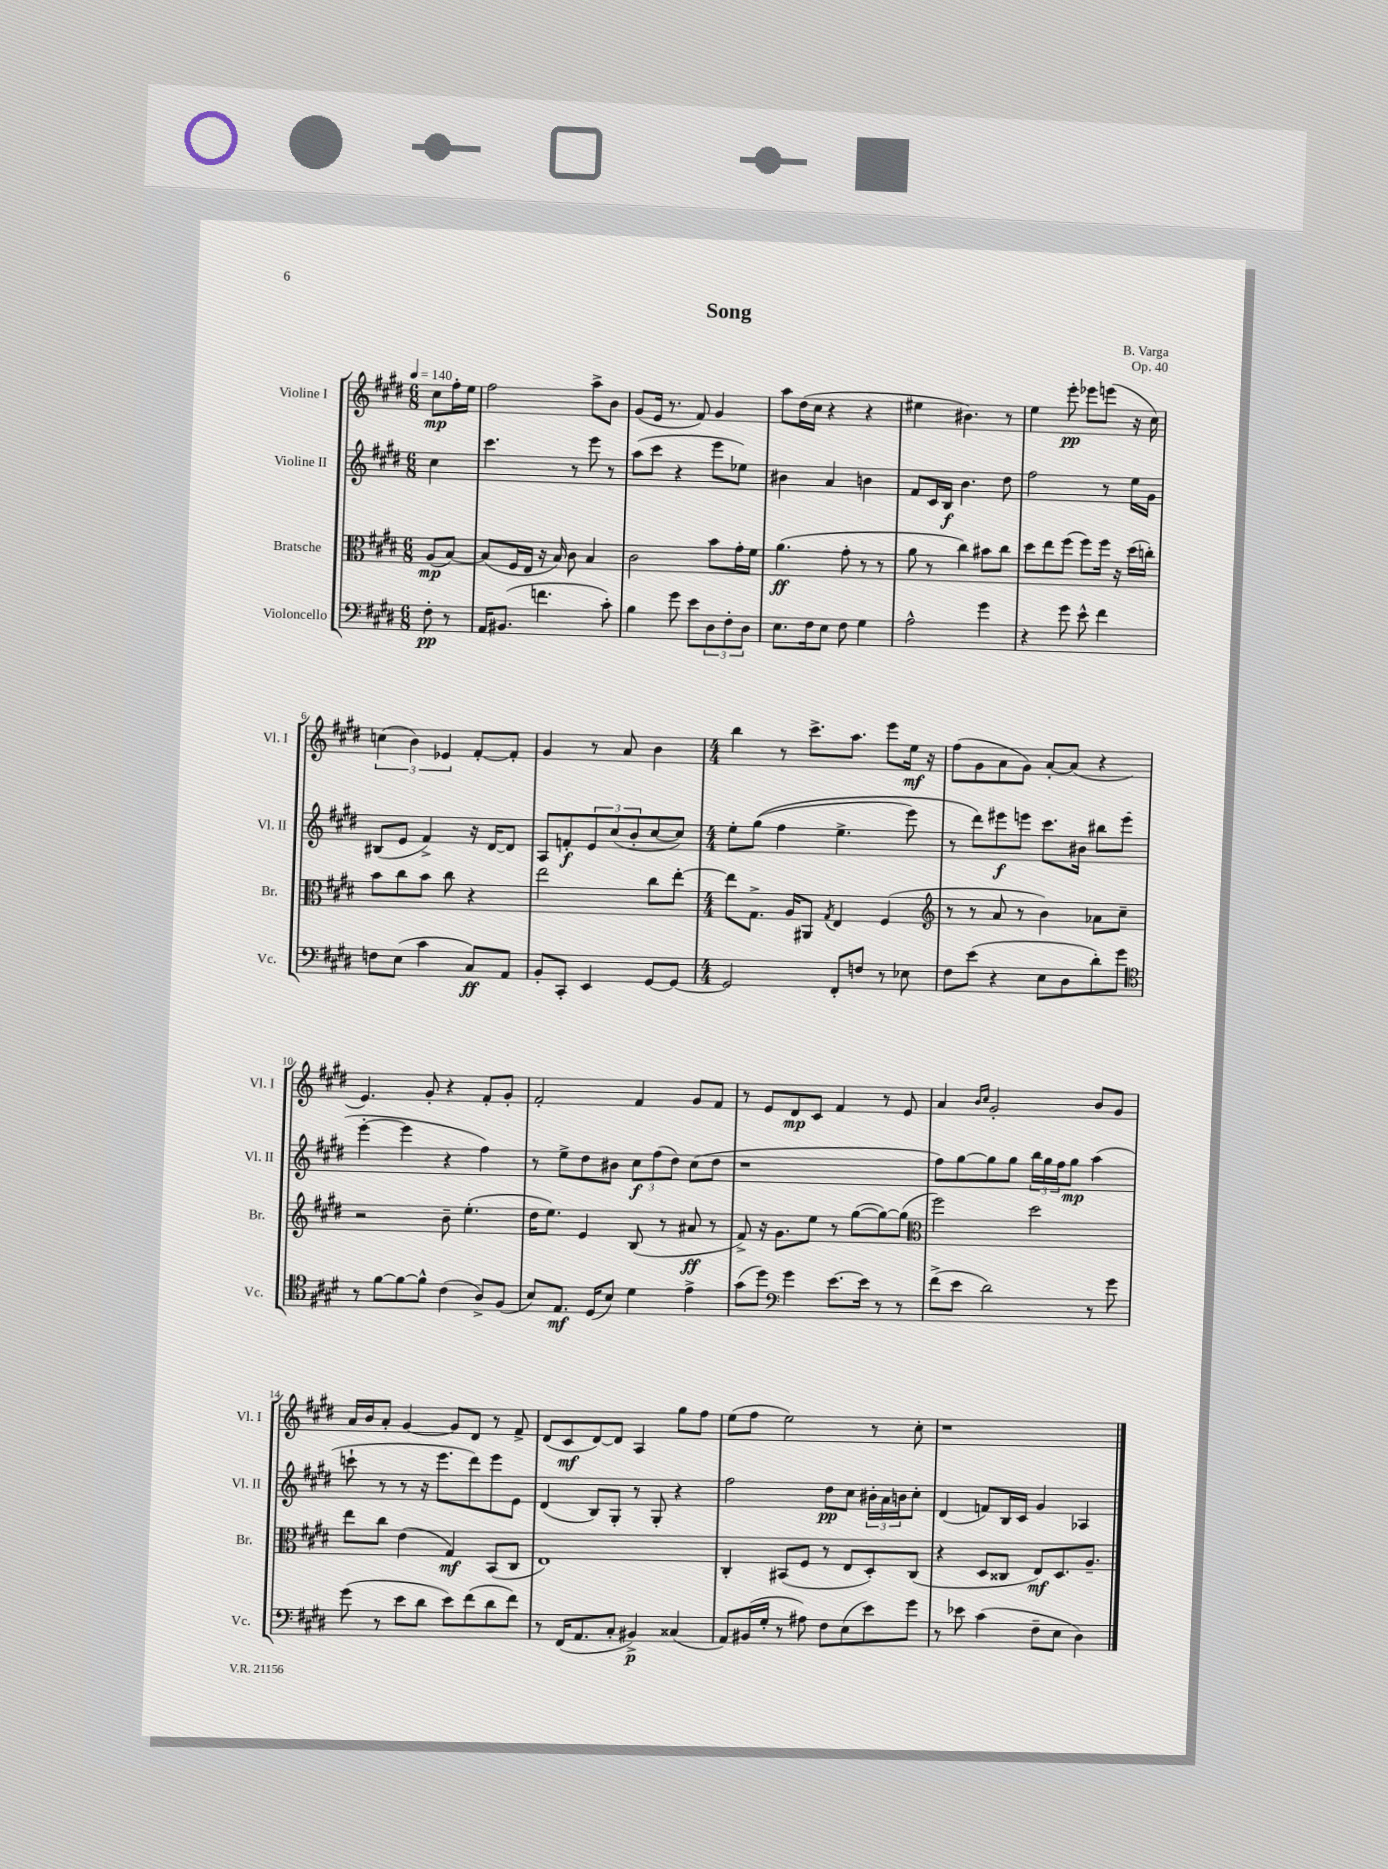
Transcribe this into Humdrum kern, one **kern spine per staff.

**kern	**dynam	**kern	**dynam	**kern	**dynam	**kern	**dynam
*part4	*part4	*part3	*part3	*part2	*part2	*part1	*part1
*staff4	*staff4	*staff3	*staff3	*staff2	*staff2	*staff1	*staff1
*I"Violoncello	*	*I"Bratsche	*	*I"Violine II	*	*I"Violine I	*
*I'Vc.	*	*I'Br.	*	*I'Vl. II	*	*I'Vl. I	*
*clefF4	*	*clefC3	*	*clefG2	*	*clefG2	*
*k[f#c#g#d#]	*	*k[f#c#g#d#]	*	*k[f#c#g#d#]	*	*k[f#c#g#d#]	*
*M6/8	*	*M6/8	*	*M6/8	*	*M6/8	*
*MM140	*	*MM140	*	*MM140	*	*MM140	*
=	=	=	=	=	=	=	=
8F#'\	pp	(8A/L	mp	4cc#\	.	8cc#\L	mp
8r	.	[8B/J)	.	.	.	16ff#'\L	.
.	.	.	.	.	.	16ee\JJ	.
=1	=1	=1	=1	=1	=1	=1	=1
16AA/KL	.	(8B/L]	.	4.ccc#\	.	2ff#\	.
(8.BB#X/J	.	.	.	.	.	.	.
.	.	16F#/L	.	.	.	.	.
.	.	16E/JJ	.	.	.	.	.
4.fn\	.	16r	.	.	.	.	.
.	.	16B/)	.	.	.	.	.
.	.	8c#\	.	8r	.	.	.
.	.	4B/	.	8eee\	.	8aa^\L	.
8c#'\)	.	.	.	8r	.	8b\J	.
=2	=2	=2	=2	=2	=2	=2	=2
4B\	.	2c#\	.	(8aa\L	.	(8g#/L	.
.	.	.	.	8ccc#\J	.	16e/Jk	.
.	.	.	.	.	.	8.r	.
8g#\	.	.	.	4r	.	.	.
8e\L	.	.	.	.	.	8f#/)	.
12D#\	.	8b\L	.	8eee\L	.	4g#/	.
12F#'\	.	.	.	.	.	.	.
.	.	16g#'\L	.	8ee-X\J)	.	.	.
12D#\J	.	.	.	.	.	.	.
.	.	16f#\JJ	.	.	.	.	.
=3	=3	=3	=3	=3	=3	=3	=3
8.E\L	.	(4.a\	ff	4b#X\	.	8aa\L	.
.	.	.	.	.	.	(16dd#\L	.
16F#\k	.	.	.	.	.	16cc#\JJ	.
8E\J	.	.	.	4a/	.	4r	.
8F#\	.	8g#'\	.	.	.	.	.
4G#\	.	8r	.	4bn\	.	4r	.
.	.	8r	.	.	.	.	.
=4	=4	=4	=4	=4	=4	=4	=4
2A^^\	.	8a\	.	8f#/L	.	4ee#X\	.
.	.	8r	.	16c#/L	.	.	.
.	.	.	.	16B/JJ	f	.	.
.	.	4cc#\)	.	4.b\	.	4.b#X\)	.
4g#\	.	8b#X\L	.	.	.	.	.
.	.	8cc#\J	.	8dd#\	.	8r	.
=5	=5	=5	=5	=5	=5	=5	=5
4r	.	8dd#\L	.	2ff#\	.	4ee\	.
.	.	8ee\	.	.	.	.	.
8g#\	.	(8ff#\J	.	.	.	8eee'\	pp
8e^^\	.	8ff#\L)	.	.	.	8eee-X\L	.
4f#\	.	16ff#\Jk	.	8r	.	(8eeen\J	.
.	.	16r	.	.	.	.	.
.	.	(16dd#\LL	.	16ee\LL	.	16r	.
.	.	16ccn'\JJ)	.	16g#\JJ	.	16cc#\)	.
!!LO:LB:g=z
=6	=6	=6	=6	=6	=6	=6	=6
8Fn\L	.	8b\L	.	(8B#X/L	.	(6ccn\	.
(8E\J	.	8cc#\	.	8e/J	.	.	.
.	.	.	.	.	.	6b\)	.
4c#\	.	8b\J	.	4f#^/)	.	.	.
.	.	.	.	.	.	6e-X/	.
.	.	8cc#\	.	.	.	.	.
8C#/L)	ff	4r	.	16r	.	[8f#'/L	.
.	.	.	.	[16d#/KL	.	.	.
8AA/J	.	.	.	8d#/J]	.	8f#'/J]	.
=7	=7	=7	=7	=7	=7	=7	=7
8BB'/L	.	2ee\	.	8A/L	.	4g#/	.
8CC#'/J	.	.	.	8fn'/	f	.	.
4EE/	.	.	.	12e/	.	8r	.
.	.	.	.	(12cc#/	.	.	.
.	.	.	.	.	.	8a/	.
.	.	.	.	12b'/	.	.	.
[8GG#/L	.	8cc#\L	.	[8cc#/	.	4b\	.
8GG#/J_	.	[8ee'\J	.	8cc#/J])	.	.	.
=8	=8	=8	=8	=8	=8	=8	=8
*M4/4	*	*M4/4	*	*M4/4	*	*M4/4	*
2GG#/]	.	8ee\L]	.	8ee'\L	.	4bb\	.
.	.	8.G#^\J	.	((8gg#\J	.	.	.
.	.	.	.	4ff#\	.	8r	.
.	.	16A/KL	.	.	.	.	.
.	.	8AA#X/J	.	.	.	8.ccc#^\L	.
.	.	8qG#/	.	.	.	.	.
8FF#'/L	.	4E/	.	4.ee^\	.	.	.
.	.	.	.	.	.	8.aa\J	.
8Fn/J	.	.	.	.	.	.	.
8r	.	(4F#/	.	.	.	8eee\L	.
8E-X\	.	.	.	8eee\)	.	16ee\Jk	mf
.	.	.	.	.	.	16r	.
=9	=9	=9	=9	=9	=9	=9	=9
*	*	*clefG2	*	*	*	*	*
8F#\L	.	8r	.	8r	.	(8ff#\L	.
(8e\J	.	8r	.	8ddd#\L)	.	8g#\	.
4r	.	8a/	.	8eee#X\	f	8a\	.
.	.	8r	.	8eeen\J	.	8g#\J)	.
8E\L	.	4b\)	.	8.ccc#\L	.	[8a'/L	.
8D#\	.	.	.	.	.	(8a/J]	.
.	.	.	.	16b#X\Jk	.	.	.
8d#'\)	.	8a-X\L	.	8bb#X\L	.	4r	.
8g#\J	.	8cc#~\J	.	(8eee\J	.	.	.
!!LO:LB:g=z
=10	=10	=10	=10	=10	=10	=10	=10
*clefC4	*	*	*	*	*	*	*
8r	.	2r	.	[4eee'\	.	4.e/)	.
[8f#\L	.	.	.	.	.	.	.
8f#\_	.	.	.	4eee\]	.	.	.
8f#^^\J]	.	.	.	.	.	8g#'/	.
(4c#\	.	8b~\	.	4r	.	4r	.
.	.	(4.ee'\	.	.	.	.	.
8A^/L)	.	.	.	4ff#\)	.	8f#'/L	.
(8F#/J	.	.	.	.	.	8g#'/J	.
=11	=11	=11	=11	=11	=11	=11	=11
8B/L)	.	16dd#\KL	.	8r	.	2f#'/	.
.	.	8.ee\J)	.	.	.	.	.
8.E/J	mf	.	.	8ee^\L	.	.	.
.	.	4e/	.	8dd#\	.	.	.
(16D#/KL	.	.	.	.	.	.	.
8B/J)	.	.	.	8b#X\J	.	.	.
4d#\	.	(8B/	.	12cc#\L	f	4f#/	.
.	.	.	.	(12ff#\	.	.	.
.	.	8r	.	.	.	.	.
.	.	.	.	12dd#\J)	.	.	.
4e^\	.	8a#X/	ff	(8cc#\L	.	8g#/L	.
.	.	8r	.	8dd#\J	.	8f#/J	.
=12	=12	=12	=12	=12	=12	=12	=12
(8g#\L	.	8f#^/)	.	1r	.	8r	.
8dd#\J)	.	16r	.	.	.	8e/L	.
.	.	8.g#\L	.	.	.	.	.
*clefF4	*	*	*	*	*	*	*
4g#\	.	.	.	.	.	8d#/	mp
.	.	8ee\J	.	.	.	8c#/J	.
[8.e\L	.	8r	.	.	.	4f#/	.
.	.	([8gg#\L	.	.	.	.	.
16e\Jk]	.	.	.	.	.	.	.
8r	.	8gg#\_)	.	.	.	8r	.
8r	.	(8gg#\J]	.	.	.	8e/	.
=13	=13	=13	=13	=13	=13	=13	=13
*	*	*clefC3	*	*	*	*	*
(8f#^\L	.	2ff#\)	.	8ff#\L)	.	4a/	.
8e\J	.	.	.	[8gg#\	.	.	.
.	.	.	.	.	.	16qqb/LL	.
.	.	.	.	.	.	16qqcc#/JJ	.
2d#\)	.	.	.	8gg#\]	.	2g#'/	.
.	.	.	.	8gg#\J	.	.	.
.	.	2dd#\	.	24bb\LL	.	.	.
.	.	.	.	24gg#\	.	.	.
.	.	.	.	24ff#\J	.	.	.
.	.	.	.	8gg#\J	mp	.	.
8r	.	.	.	(4aa\	.	8b/L	.
8g#\	.	.	.	.	.	8g#/J	.
!!LO:LB:g=z
=14	=14	=14	=14	=14	=14	=14	=14
(8g#\	.	8ee\L	.	8cccn`\	.	16a/LL	.
.	.	.	.	.	.	16b/J	.
8r	.	8cc#\J	.	8r	.	8a'/J	.
8e\L	.	(4e\	.	8r	.	[4g#/	.
8d#\J	.	.	.	16r	.	.	.
.	.	.	.	8.eee\L	.	.	.
8e\L)	.	4G#/)	mf	.	.	8g#/L]	.
(8f#\	.	.	.	8ddd#\)	.	8d#/J	.
8d#\	.	(8BB/L	.	8eee\	.	8r	.
8f#\J)	.	8C#/J	.	8e\J	.	8f#^/	.
=15	=15	=15	=15	=15	=15	=15	=15
8r	.	1E)	.	(4d#/	.	(8d#/L	.
(16FF#/KL	.	.	.	.	.	8c#/	mf
8.AA/	.	.	.	.	.	.	.
.	.	.	.	8B/L)	.	[8d#/)	.
8C#'/J	.	.	.	8G#'/J	.	8d#/J]	.
4BB#X^/)	p	.	.	8r	.	4A/	.
.	.	.	.	8G#'/	.	.	.
(4C##X/	.	.	.	4r	.	8gg#\L	.
.	.	.	.	.	.	8ff#\J	.
=16	=16	=16	=16	=16	=16	=16	=16
8AA/L)	.	4C#'/	.	2ff#\	.	(8ee\L	.
(16BB#X/L	.	.	.	.	.	8ff#\J	.
16G#'/JJ	.	.	.	.	.	.	.
8r	.	(8BB#X/L	.	.	.	2ee\)	.
8A#X\)	.	8F#/J	.	.	.	.	.
8F#\L	.	8r	.	8dd#\L	pp	.	.
(8E\	.	8E/L	.	8cc#\J	.	.	.
8e\)	.	8D#'/)	.	24b#X'\LL	.	8r	.
.	.	.	.	24a\	.	.	.
.	.	.	.	24bn\J	.	.	.
8g#\J	.	(8C#/J	.	8cc#'\J	.	8cc#'\	.
=17	=17	=17	=17	=17	=17	=17	=17
8r	.	4r	.	(4d#/	.	1r	.
8e-X\	.	.	.	.	.	.	.
(4c#\	.	8D#/L	.	8fn/L)	.	.	.
.	.	8C##X/J	.	16B/L	.	.	.
.	.	.	.	16c#/JJ	.	.	.
8F#~\L	.	8E/L)	mf	4g#/	.	.	.
8E\J	.	8.D#/	.	.	.	.	.
4D#\)	.	.	.	4A-X/	.	.	.
.	.	8.A~/J	.	.	.	.	.
==	==	==	==	==	==	==	==
*-	*-	*-	*-	*-	*-	*-	*-
